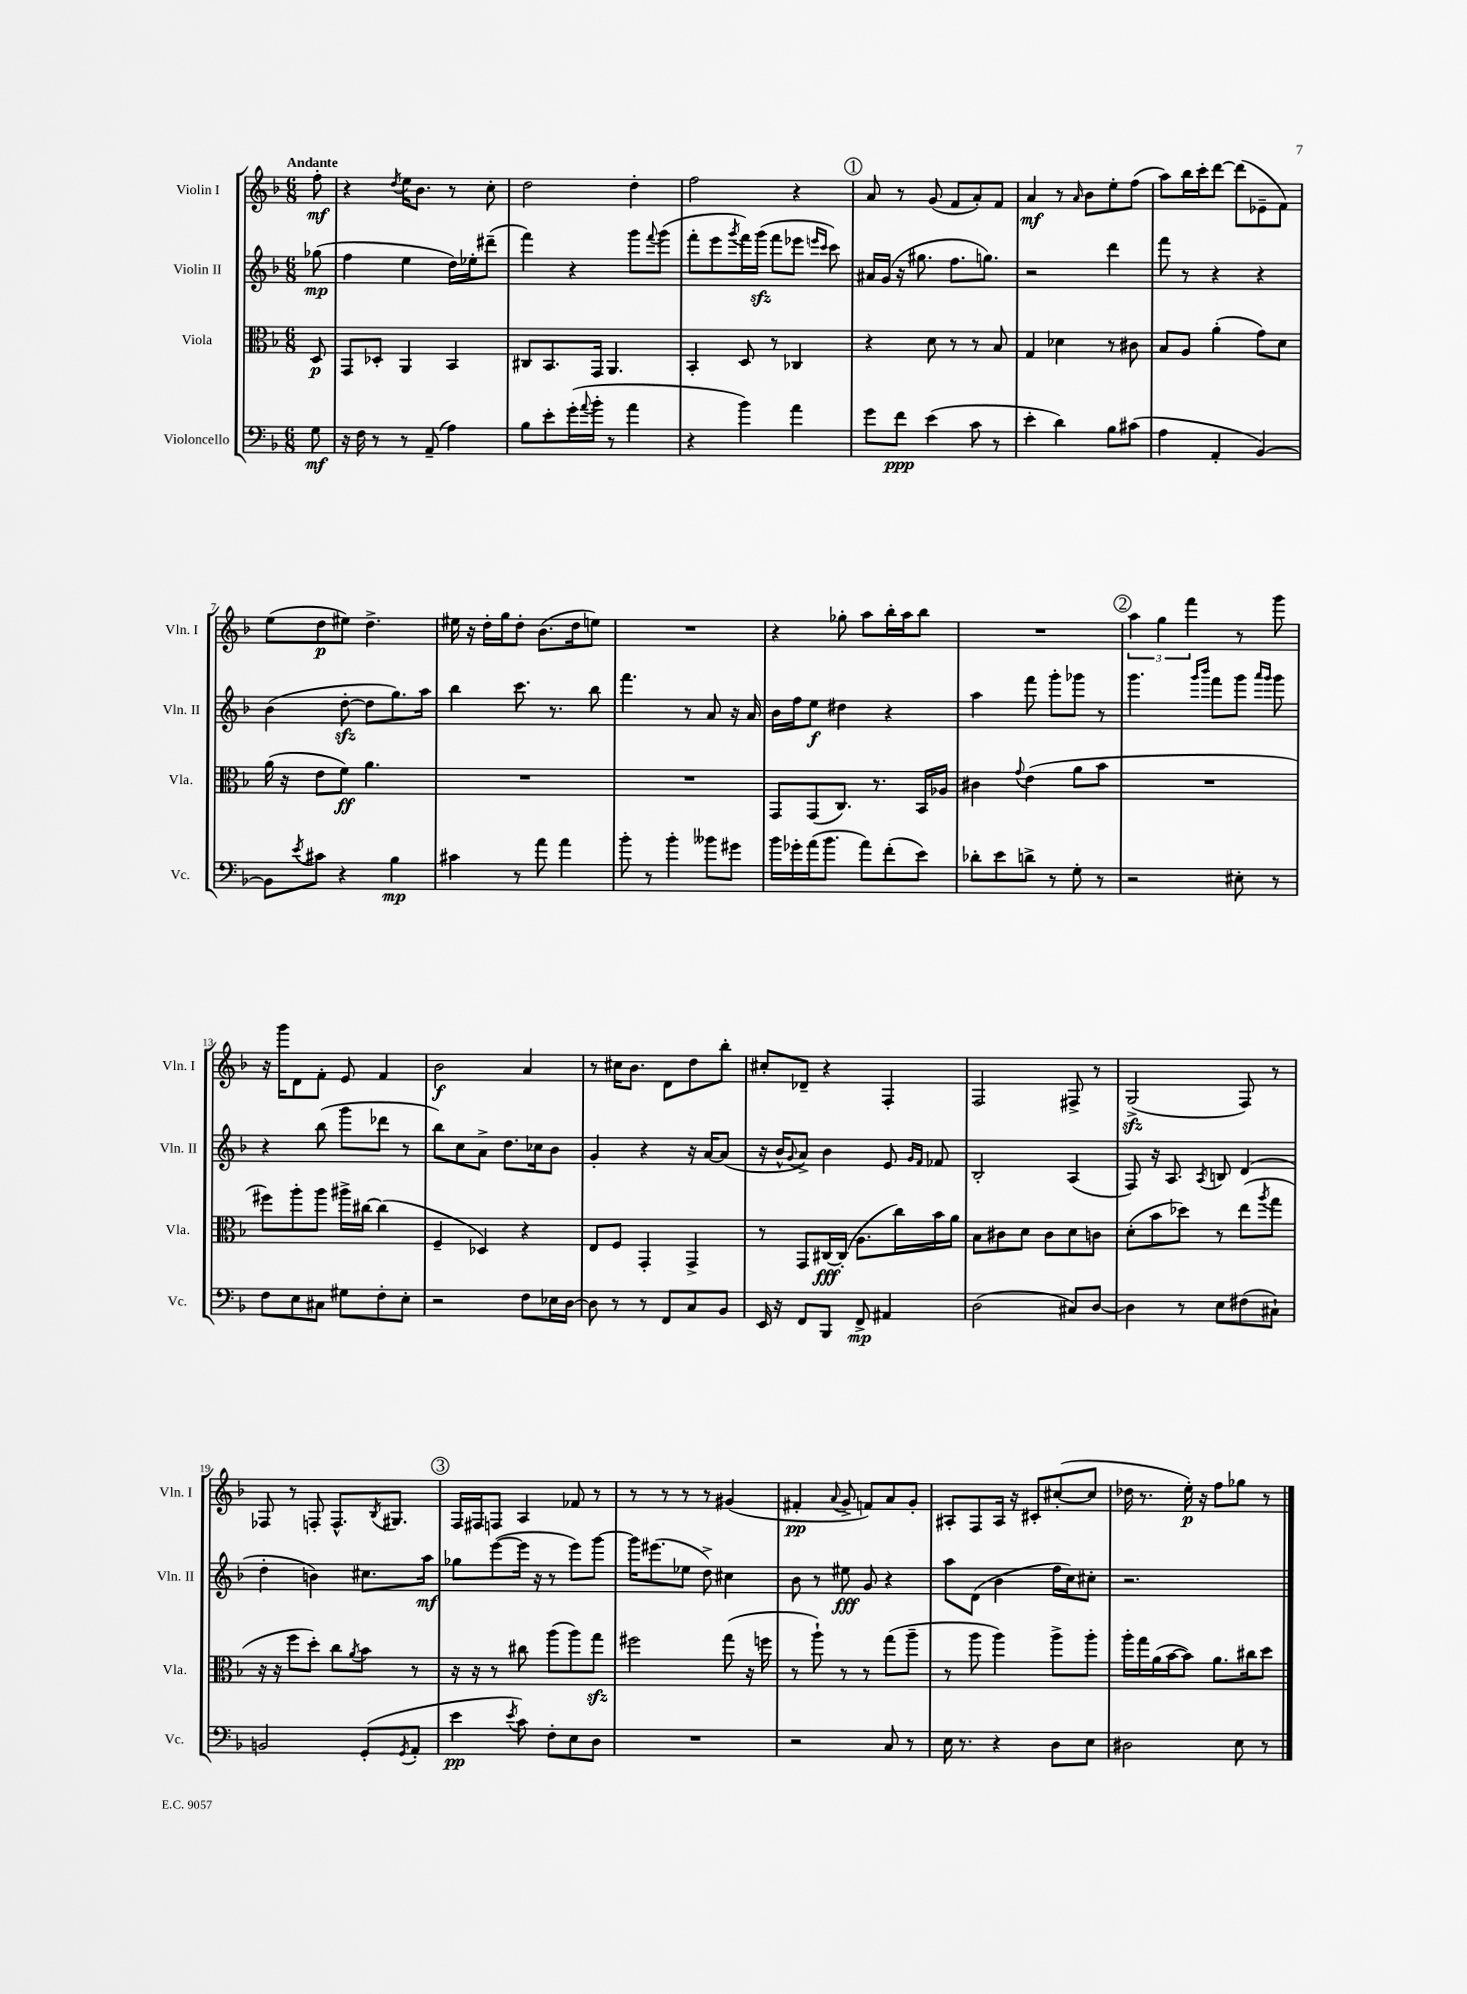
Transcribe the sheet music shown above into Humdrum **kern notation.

**kern	**kern	**kern	**kern
*staff4	*staff3	*staff2	*staff1
*clefF4	*clefC3	*clefG2	*clefG2
*k[b-]	*k[b-]	*k[b-]	*k[b-]
*M6/8	*M6/8	*M6/8	*M6/8
8G	8D	(8gg-	8ff'
=	=	=	=
16r	8GG	4ff	4r
16F	.	.	.
8r	8D-'	.	.
.	.	.	8qdd
8r	4AA	4ee	16ee
.	.	.	8.b-
(8AA~	.	.	.
4A)	4BB-	16dd)	8r
.	.	16ee-'	.
.	.	(8ddd#~	8cc'
=	=	=	=
8B-	8C#	4fff)	2dd
8e'	8.BB-	.	.
(16g'	.	4r	.
8qqa	.	.	.
16b-'	16GG	.	.
8r	4.AA	.	.
4a	.	8ggg	4dd'
.	.	8qqfff	.
.	.	(8ggg	.
=	=	=	=
4r	4BB-'	8fff'	2ff
.	.	8eee	.
.	.	8qggg	.
4b-)	8D	16fff)	.
.	.	(16ggg	.
.	8r	8fff	.
4a	4C-	8eee-	4r
.	.	16qqeee	.
.	.	16qqccc	.
.	.	8ccc)	.
=	=	=	=
8g	4r	16a#	8a
.	.	(16g	.
8f	.	16r	8r
.	.	8.gg#	.
(4e	8d	.	(8g
.	8r	8.ff	8f
8c	8r	.	8a')
.	.	8.gg)	.
8r	8B-	.	8f
=	=	=	=
4e'	4G	2r	4a
4d)	4d-	.	8r
.	.	.	16qqa
.	.	.	8b-
8B-	8r	4ddd	8ee'
(8c#	8c#	.	(8ff
=	=	=	=
4A	8B-	8fff	8aa)
.	8A	8r	16bb-
.	.	.	16ccc'
4AA'	(4a'	4r	[8ddd
.	.	.	(8ddd]
[4BB-)	8g)	4r	8e-~
.	8d	.	8f)
=	=	=	=
8BB-]	(16a	(4b-	(8ee
.	16r	.	.
8qe	.	.	.
8c#	8e	.	8dd
4r	8f)	[8dd'	8ee#)
.	4.a	8dd]	4.dd^
4B-	.	8.gg)	.
.	.	16aa	.
=	=	=	=
4c#	2.r	4bb-	16ee#
.	.	.	16r
.	.	.	16dd'
.	.	.	16gg
8r	.	8.ccc	8dd'
8a	.	.	(8.b-
.	.	8.r	.
4a	.	.	.
.	.	.	16dd
.	.	8bb-	8ee)
=	=	=	=
8b-'	2.r	4.fff	2.r
8r	.	.	.
4b-'	.	.	.
.	.	8r	.
8b--	.	8a	.
8g#	.	16r	.
.	.	16a	.
=	=	=	=
16b-	8GG	16b-	4r
16g-'	.	16ff	.
(16a	(8GG	8ee	.
8.b-	.	.	.
.	8.C)	4dd#	8gg-'
8a)	.	.	8aa
.	8.r	.	.
(8f'	.	4r	16bb-'
.	.	.	16aa
8e)	16BB-	.	8bb-
.	16A-	.	.
=	=	=	=
8d-'	4c#	4aa	2.r
8e	.	.	.
.	8qqg	.	.
8d^	(4e	8fff	.
8r	.	8ggg'	.
8G'	8a	8ggg-	.
8r	8b-	8r	.
=	=	=	=
2r	2.r	4.ggg	6aa
.	.	.	6gg
.	.	.	6fff
.	.	16qqggg	.
.	.	16qqbbb-	.
.	.	8fff	.
8E#'	.	8ggg	8r
.	.	16qqaaa	.
.	.	16qqggg	.
8r	.	8ggg	8ggg
=	=	=	=
8F	8ff#)	4r	16r
.	.	.	16ggg
8E	8aa'	.	8d
8C#	8aa	(8bb-	8f'
8G#	16aa#^	8ggg	8e
.	[16cc#	.	.
8F'	(4cc#]	8ddd-	4f
8E'	.	8r	.
=	=	=	=
2r	4F~	8bb-)	2b-
.	.	8cc	.
.	4D-)	8a^	.
.	.	8.dd	.
8F	4r	.	4a
.	.	16cc-	.
16E-	.	8b-	.
[16D	.	.	.
=	=	=	=
8D]	8E	4g'	8r
8r	8F	.	16cc#
.	.	.	8.b-
8r	4GG'	4r	.
8FF	.	.	8d
8C	4GG^	16r	8dd
.	.	[16a	.
8BB-	.	(8a]	8bb-'
=	=	=	=
16EE	8r	16r	8cc#'
16r	.	16b-^^	.
.	.	8qqg	.
8FF	8GG	8a^)	8d-~
8BBB-	[16C#	4b-	4r
.	(16C#']	.	.
8FF^	8.A	.	.
4AA#	.	8e	4F'
.	16cc)	.	.
.	.	16qqg	.
.	.	16qqf	.
.	16b-	8f-	.
.	16a	.	.
=	=	=	=
(2D	8B-	2B-'	2F
.	8c#	.	.
.	8d	.	.
.	8c#	.	.
8C#)	8d	(4A	8F#^
[8D	8c	.	8r
=	=	=	=
4D]	(8d'	8F)	(2G^
.	8b-	16r	.
.	.	8.A	.
8r	8dd-)	.	.
.	.	8qA	.
8E	8r	8B	.
(8F#	(8ee	(4d	8F)
.	8qaa	.	.
8C#`)	8gg	.	8r
=	=	=	=
2BB	16r	4dd'	8F-
.	16r	.	.
.	8ff	.	8r
.	8dd')	4b)	8F'
.	8cc	.	8.F^^
.	8qa	.	.
(8GG'	8b-	8.cc#	.
.	.	.	8qB-
.	.	.	8.G#
8qGG	.	.	.
8AA'	8r	.	.
.	.	16aa	.
=	=	=	=
4e	16r	8gg-	16F
.	16r	.	16F#
.	8r	([8eee	8F
8qe	.	.	.
8c)	8cc#	16eee]	4A
.	.	16r	.
8F'	(8aa	8r	.
8E	8aa)	8eee)	8f-
8D	8gg	[8ggg	8r
=	=	=	=
2.r	2ff#	16ggg]	8r
.	.	(8.eee#	.
.	.	.	8r
.	.	8ee-	8r
.	.	8dd^)	8r
.	(8gg	4cc#	(4g#
.	16r	.	.
.	16ff	.	.
=	=	=	=
2r	8r	8b-	4f#'
.	8aa`)	8r	.
.	.	.	8qqa
.	8r	8ee#	8g^
.	8r	8g	8f)
8C	(8gg	4r	8a
8r	8aa~	.	8g'
=	=	=	=
16E	8r	8aa	8A#'
8.r	.	.	.
.	8aa	(8d	8F
4r	4aa)	4b-	16A#
.	.	.	16r
.	.	.	8c#'
8D	8aa^	16ff	([8cc#'
.	.	16cc)	.
8E	8aa'	8cc#'	8cc#]
=	=	=	=
2D#	16aa'	2.r	16dd-
.	16gg	.	8.r
.	(16a	.	.
.	[16b-	.	.
.	8b-])	.	16ee')
.	.	.	16r
.	8.a	.	8ff
8E	.	.	8gg-
.	16cc#	.	.
8r	8dd	.	8r
==	==	==	==
*-	*-	*-	*-
